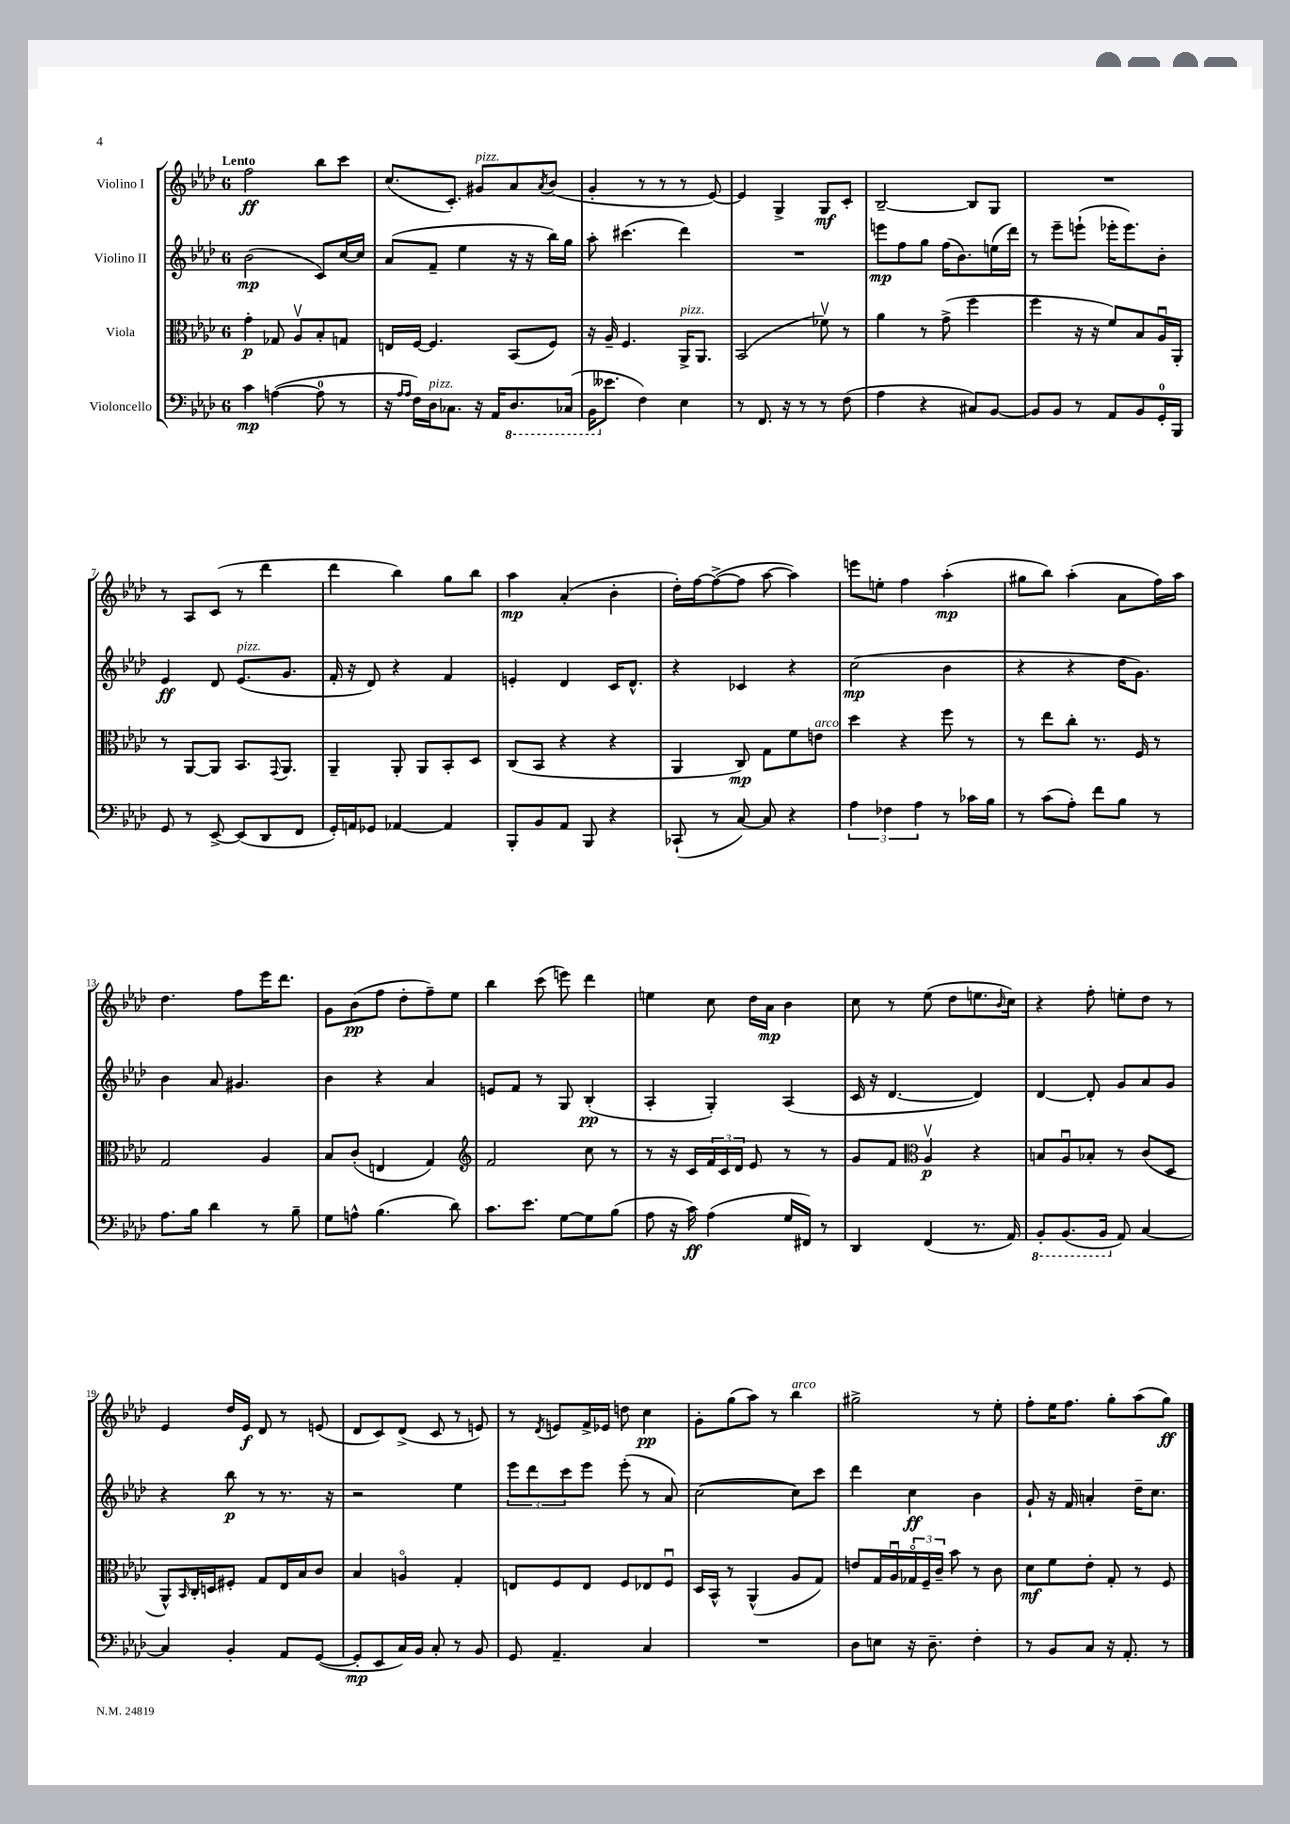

**kern	**kern	**kern	**kern
*staff4	*staff3	*staff2	*staff1
*clefF4	*clefC3	*clefG2	*clefG2
*k[b-e-a-d-]	*k[b-e-a-d-]	*k[b-e-a-d-]	*k[b-e-a-d-]
*M6/8	*M6/8	*M6/8	*M6/8
4c	4g'	(2b-	2ff
([4A	8G-	.	.
.	8A-v	.	.
8A]	8B-'	8c)	8bb-
8r	8G	[16cc	8ccc
.	.	16cc]	.
=	=	=	=
16r	16E	(8a-	(8.cc
16qqA-	.	.	.
16qqA-	.	.	.
16F)	[16F	.	.
16D-	4.F]	8f~	.
8.C-	.	.	8.c')
.	.	4ee-	.
16r	.	.	8g#
16AA-	.	.	.
8.DD-	(8BB-	16r	8a-
.	.	16r	.
.	.	.	8qa-
.	8F)	16bb-)	(8b-
(16CC-	.	16gg	.
=	=	=	=
16BBB-	16r	8aa-'	4g'
8.e--	16A-~	.	.
.	4.F	(4.ccc#	.
4F)	.	.	8r
.	.	.	8r
4E-	16AA-^	4ddd-)	8r
.	8.AA-	.	.
.	.	.	[8e-)
=	=	=	=
8r	(2BB-	2.r	4e-]
8.FF	.	.	.
.	.	.	4G^
16r	.	.	.
8r	.	.	.
8r	8f-v)	.	8G
(8F	8r	.	8c'
=	=	=	=
4A-	4a-	8eee	[2B-~
.	.	8ff	.
4r	8r	8gg	.
.	(8g^	(16ff	.
.	.	8.b-)	.
8C#)	4ff	.	8B-]
[8BB-	.	(16ee	8G
.	.	16ddd-)	.
=	=	=	=
8BB-]	4ff	8r	2.r
8BB-	.	8eee-~	.
8r	16r	(8eee`	.
.	16r	.	.
8AA-	8f)	16eee-'	.
.	.	8.eee-)	.
8BB-	8B-	.	.
16GG'	16A-u	8b-'	.
16BBB-	16AA-'	.	.
=	=	=	=
8GG	8r	4e-	8r
8r	[8AA-	.	8A-
[8EE-^	8AA-]	8d-	(8c
(8EE-]	8.BB-	(8.e-	8r
8DD-	.	.	4ddd-
.	8qqGG	.	.
.	8.AA-	8.g	.
8FF	.	.	.
=	=	=	=
16GG')	4AA-~	16f'	4ddd-
16AA	.	16r	.
8GG-	.	8d-)	.
[4AA-	8AA-'	4r	4bb-)
.	8AA-	.	.
4AA-]	8BB-'	4f	8gg
.	8D-	.	8bb-
=	=	=	=
8BBB-'	(8C	4e'	4aa-
8BB-	8BB-	.	.
8AA-	4r	4d-	(4a-'
8BBB-	.	.	.
4r	4r	16c	4b-'
.	.	8.d-^^	.
=	=	=	=
(8CC-`	4AA-	4r	16dd-')
.	.	.	[16ff
8r	.	.	(8ff^_
[8C)	8C)	4c-	8ff]
8C]	8G	.	[8aa-
4r	8f	4r	4aa-])
.	8e	.	.
=	=	=	=
6A-	4dd-	(2cc	8eee
.	.	.	8ee'
6F-	.	.	.
.	4r	.	4ff
6A-	.	.	.
8r	8ff	4b-	(4aa-'
16c-	8r	.	.
16B-	.	.	.
=	=	=	=
8r	8r	4r	8gg#
(8c	8ee-	.	8bb-)
8A-')	8cc'	4r	(4aa-'
8f	8.r	.	.
8B-	.	16dd-	8a-
.	16F	8.g)	.
8r	8r	.	16ff)
.	.	.	16aa-
=	=	=	=
8.A-	2G	4b-	4.dd-
16B-	.	.	.
4d-	.	8a-	.
.	.	4.g#	8ff
8r	4A-	.	16eee-
.	.	.	8.ddd-
8B-~	.	.	.
=	=	=	=
8G	8B-	4b-	8g
8A^^	(8c'	.	(8b-
(4.B-	4E	4r	8ff
.	.	.	8dd-'
.	4G)	4a-	8ff~)
8d-)	.	.	8ee-
=	=	=	=
*	*clefG2	*	*
8.c	2f	8e	4bb-
.	.	8f	.
8.e-	.	.	.
.	.	8r	(8ccc
[8G	.	8G	8eee)
8G]	8cc	(4B-'	4ddd-
(8B-	8r	.	.
=	=	=	=
8A-	8r	4A-'	4ee
16r	16r	.	.
16c)	16c	.	.
(4A-	24f	4G')	8cc
.	24c	.	.
.	24d-	.	.
.	8e-	.	16dd-
.	.	.	16a-
16G	8r	(4A-	4b-
16FF#)	.	.	.
8r	8r	.	.
=	=	=	=
4DD-	8g	16c	8cc
.	.	16r	.
.	8f	[4.d-	8r
*	*clefC3	*	*
(4FF	4A-v	.	(8ee-
.	.	.	8dd-
8.r	4r	4d-])	8.ee
.	.	.	16qqb-
16AA-)	.	.	16cc)
=	=	=	=
8BBB-'	8B	[4d-	4r
(8.BBB-	8A-u	.	.
.	8B-'	8d-']	8ff'
16BBB-	.	.	.
8AA-)	8r	8g	8ee'
[4C	(8c	8a-	8dd-
.	8D-	8g	8r
=	=	=	=
4C]	8AA-^^)	4r	4e-
.	16qqBB-	.	.
.	16C'	.	.
.	16D	.	.
4BB-'	8F#'	8bb-	16dd-
.	.	.	16e-
.	8G	8r	8d-
8AA-	16E-	8.r	8r
.	16B-	.	.
([8GG	8c	.	(8e
.	.	16r	.
=	=	=	=
8GG']	4B-	2r	8d-
8EE-	.	.	8c)
16C)	4Ao	.	(8d-^
16BB-	.	.	.
8C'	.	.	8c
8r	4G'	4ee-	8r
8BB-	.	.	8e)
=	=	=	=
8GG	8E	12eee-	8r
.	.	12ddd-	.
.	.	.	8qd-
4.AA-~	8F	.	8e
.	.	12ccc	.
.	8E	8eee-	16f^
.	.	.	16e-
.	8F	(8eee-'	8dd
4C	8E-	8r	4cc
.	8Fu	8a-)	.
=	=	=	=
2.r	16D-	([2cc	8g'
.	16BB-^^	.	.
.	8r	.	(8gg
.	(4AA-^^	.	8aa-)
.	.	.	8r
.	8A-	8cc])	4bb-
.	8G)	8ccc	.
=	=	=	=
8D-	8e	4ddd-	2gg#^
8E	16G	.	.
.	16A-u	.	.
16r	24G-o	4cc	.
.	24F~	.	.
8.D-~	.	.	.
.	24c~	.	.
.	8b-	.	.
4F'	8r	4b-	8r
.	8c	.	8ee-'
=	=	=	=
8r	8d-	8g`	8ff'
8BB-	8f	16r	16ee-
.	.	16f	8.ff
8C	8e-'	4a'	.
16r	8G'	.	8gg'
8.AA-'	.	.	.
.	8r	16dd-~	(8aa-
.	.	8.cc	.
8r	8F	.	8gg)
==	==	==	==
*-	*-	*-	*-
